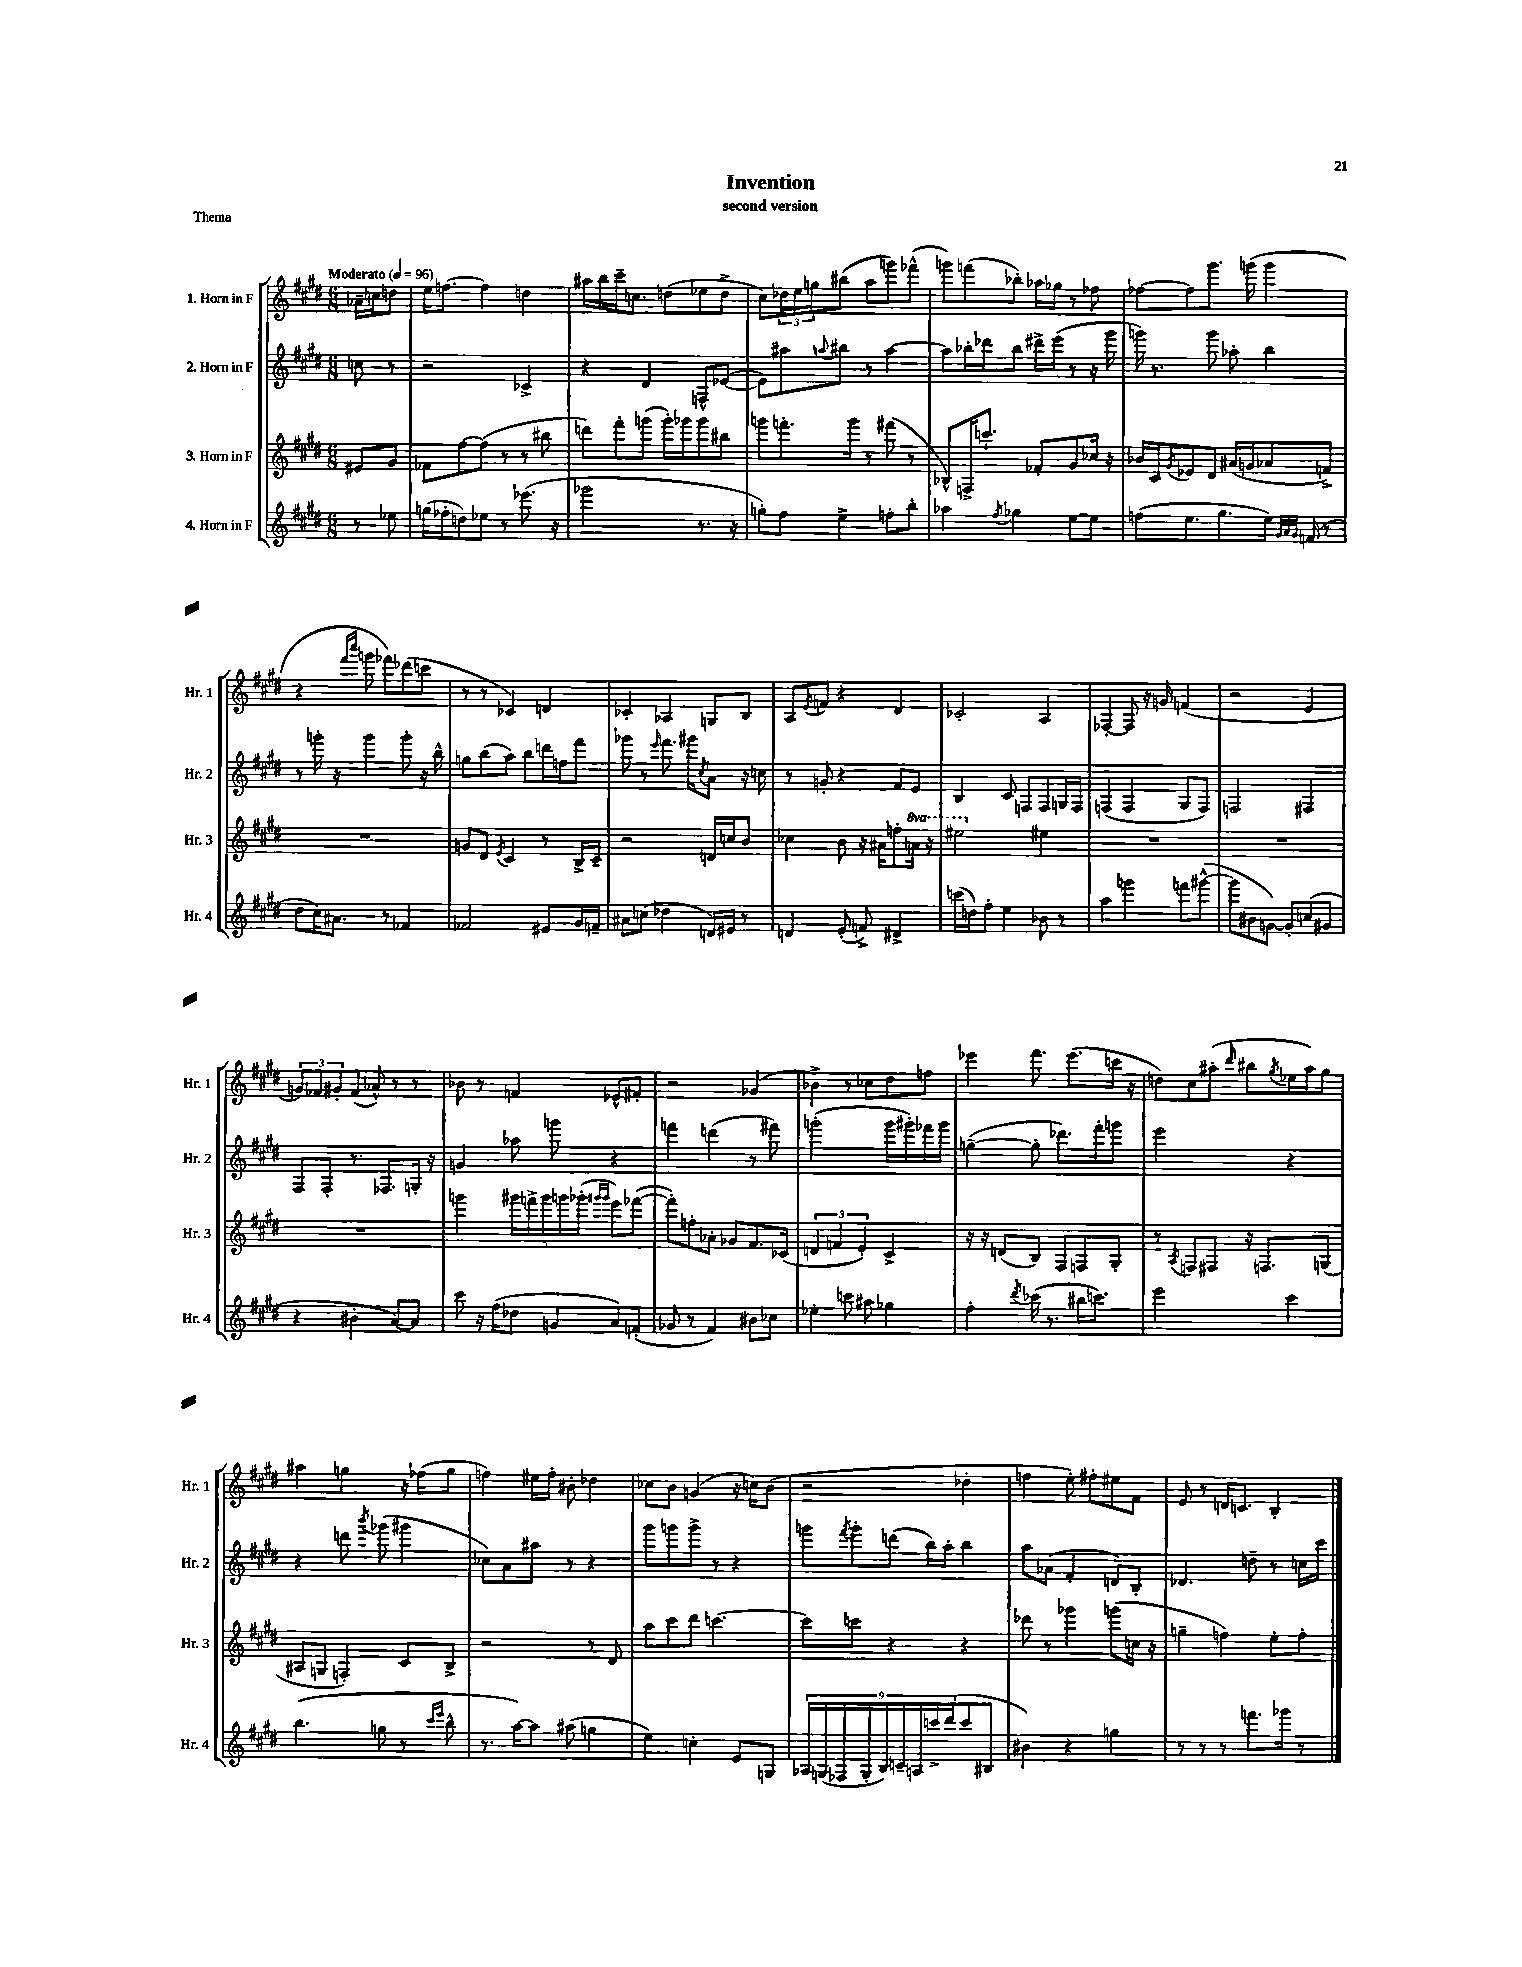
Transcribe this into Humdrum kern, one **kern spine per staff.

**kern	**kern	**kern	**kern
*staff4	*staff3	*staff2	*staff1
*clefG2	*clefG2	*clefG2	*clefG2
*k[f#c#g#d#]	*k[f#c#g#d#]	*k[f#c#g#d#]	*k[f#c#g#d#]
*M6/8	*M6/8	*M6/8	*M6/8
*MM96	*MM96	*MM96	*MM96
8r	8e#/L	8cc\	16a-~\LL
.	.	.	16cc\J
8ee-\	8g#/J	8r	8dd\J
=	=	=	=
(16gg\LL	8f-\L	2r	16ee\LK
16ff-'\J	.	.	[8.ff\J
8dd\)	[8ff#\	.	.
8ee-\J	(8ff#\]J	.	4ff\]
8r	8r	.	.
(8.eee-\	8r	4c-^/	4dd\
.	8bb#\	.	.
16r	.	.	.
=	=	=	=
2ggg-\	8ddd\L)	4r	16aa#\LL
.	.	.	16bb\
.	8fff#'\	.	16ccc#~\J
.	.	.	8.cc\J
.	(8ggg\J	4d#/	.
.	16ggg'\LL)	.	(8dd\L
.	16ggg-\J	.	.
8.r	8ggg-\	8F^^/L	8ee-\
.	8bb#\J	([8e-/J	8dd^\J
16r	.	.	.
=	=	=	=
8gg'\L)	8ggg\L	8e-\]L)	8cc#\L)
8ff#\J	8.fff'\	8aa#\	24dd-\L
.	.	.	24ee\
.	.	.	24gg\J
.	.	8qqaa/	.
4ee^\	.	8bb#\J	(8bb#\J
.	16ggg\Jk	.	.
.	8r	8r	8aa\L
8ff'\L	(8fff#\	[4aa\	8ggg\)
8bb'\J	8r	.	(8fff-^^\J
=	=	=	=
4aa-\	8B-^^/L)	8aa\]L	8ggg\L)
.	16F^/K	16bb-'\L	(8fff\
.	8.ccc`/J	16ddd-\J	.
8qff#/	.	.	.
4gg-\	.	8bb-\J	8bb-'\J)
.	8f-'/L	16ddd#^\LL	16aa-\LL
.	.	(16eee\JJ	16gg-\JJ
[8ee\L	8g#/	8r	8r
8ee\]J	16cc-/Jk	16r	8ff-\
.	16r	16ggg#\	.
=	=	=	=
(8ff\L	16b-/LL	16ggg\)	[8ff-\L
.	16c#/J	8.r	.
.	8qg#/	.	.
8.ee\	8e-/	.	8ff-\]
.	8d#/J	8ggg\	8.ggg#\J
8.gg#\	.	.	.
.	(16a#/LL	8aa-'\	.
.	16g/J	.	(16ggg\
16ee\Jk)	8a-/	4bb\	4ggg\
32qqg#/LLL	.	.	.
32qqa/	.	.	.
32qqg#/JJJ	.	.	.
(16f/	.	.	.
8r	8f^/J)	.	.
=	=	=	=
8dd#\L	2.r	8r	4r
16cc#\K)	.	16ggg'\	.
8.a#\J	.	16r	.
.	.	.	16qqfff#/LL
.	.	.	16qqcccc#/JJ
.	.	4ggg\	8ggg\
8r	.	.	8fff-\L)
4f-/	.	8ggg'\	(8ddd-\
.	.	16r	8ccc\J
.	.	16bb^^\	.
=	=	=	=
2f-/	8g/L	8gg\L	8r
.	8d#/J	(8bb\	8r
.	8qe/	.	.
.	4c#/	8aa\J)	4c-/)
.	.	8bb\L	.
8e#/L	8r	16ddd\L	4d/
.	.	16ff\J	.
16g#/L	16B^/LL	8fff#\J	.
16f~/JJ	16c#~/JJ	.	.
=	=	=	=
8a#\L	2r	8ggg-\	4c-'/
(8cc\J	.	8r	.
.	.	16qqeee/	.
4dd-\	.	8.fff#\	4A-/
.	.	16ggg#\LK	.
.	.	8qcc#/	.
16d/LL)	16d/LL	8a\J	8G/L
16e#/JJ	16cc/J	.	.
8r	8b/J	16r	8B/J
.	.	16cc\	.
=	=	=	=
4d/	4cc-\	8r	8A/L
.	.	.	8qe/
.	.	8g'/	8f/J
(8e'/	8b\	4r	4r
8f^/)	16r	.	.
.	16a#\LK	.	.
4d#^/	8ff'\	8f#/L	4d#/
.	16aa\Jk	8e/J	.
.	16r	.	.
=	=	=	=
(16ccc\LL	2eee#\	4B/	2c-'/
16dd\J)	.	.	.
8ff#'\J	.	.	.
4ee\	.	8c#/	.
.	.	8F/L	.
8b-\	4ee#\	8F/	4A/
8r	.	16G/L	.
.	.	16F/JJ	.
=	=	=	=
4aa\	2.r	(4F/	[4F-'/
4ggg\	.	4F/	8F-/]
.	.	.	16r
.	.	.	16g/
8fff\L	.	8G#/L	(4f/
([8ggg#^^\J	.	8F/J)	.
=	=	=	=
8ggg#\]L	2.r	2F/	2r
8b#\	.	.	.
[8g\J)	.	.	.
8g'/]L	.	.	.
(8cc/	.	4F#/	4e/
8g#/J	.	.	.
=	=	=	=
4r	2.r	8F#/L	12g/L)
.	.	.	12f-/
.	.	8F#'/J	.
.	.	.	12g#'/
4b#'\	.	8.r	(8f-/J
.	.	.	8a-^^/)
.	.	8.F-/L	.
[8a/L)	.	.	8r
8a/]J	.	16G'/Jk	8r
.	.	16r	.
=	=	=	=
8ccc#\	4ggg\	4g/	8b-\
16r	.	.	8r
(16ff#\LK	.	.	.
8dd-\J	20ggg#\LL	8aa-\	4f/
.	20fff^\	.	.
.	20ggg#\	.	.
8g/L	.	8ggg\	.
.	20ggg\	.	.
.	(20ggg-'\JJ	.	.
.	16qqggg#/LL	.	.
.	16qqggg#/JJ	.	.
8a/)	8eee\L)	4r	8e-^^/L
(8f'/J	([8fff-\J	.	8f#'/J
=	=	=	=
8g-/	8fff-'\]L)	4fff\	2r
8r	8ff'\	.	.
4f#/)	8a-'\J	(4ddd\	.
.	8g-/L	.	.
8b#\L	8.f#/	8r	(4g-/
8cc-\J	.	8fff#\)	.
.	(16c-/Jk	.	.
=	=	=	=
4ee-'\	6d/	(2ggg'\	4b-^\)
.	6f/	.	.
8ccc\	.	.	8r
.	6e'/)	.	.
8aa#\	.	.	8cc-\L
4gg-\	4c#^/	16ggg\LL	8dd#\
.	.	16ggg#'\)	.
.	.	16fff-\	8ff\J
.	.	16ggg#\JJ	.
=	=	=	=
4ff#'\	16r	([4gg~\	4eee-\
.	16r	.	.
.	(8d/L	.	.
8qddd#/	.	.	.
(16ccc-\	8B/J)	8gg'\]	8.fff#\
8.r	.	.	.
.	8F#/L	8.ddd-\L)	.
.	.	.	(8.eee-\L
16bb#\LK	8F/	.	.
8.ccc\J)	.	16fff#'\k	.
.	8G#'/J	8ggg\J	16ccc\Jk
.	.	.	16r
=	=	=	=
2eee\	8r	2eee\	8dd\L)
.	8qA/	.	.
.	8F/L	.	8cc#\
.	8F#/J	.	(8aa#'\J
.	.	.	16qqddd#/
.	16r	.	8bb#\L
.	8.F/L	.	.
.	.	.	8qgg#/
4ccc#\	.	4r	16ee-\L
.	.	.	16aa#\J)
.	(8G/J	.	8gg#\J
=	=	=	=
(4.bb\	8A#/L	4r	4aa#\
.	8G/J	.	.
.	4F'/)	8ddd\	4gg\
.	.	8qbbb/	.
8gg\	.	(8ggg-\	.
8r	8c#/L	4ggg#\	16r
.	.	.	(16ff-\LK
16qqccc#/LL	.	.	.
16qqeee/JJ	.	.	.
8bb^^\	8B^/J	.	8gg\J
=	=	=	=
8.r	2r	8cc-\L)	4ff\)
.	.	8a\	.
[16aa\LK)	.	.	.
8aa\]J	.	8aa#\J	16ee#\LL
.	.	.	16ff'\JJ
(8aa#\	.	8r	8b#'\
4gg\	8r	4r	4dd-\
.	8d#/	.	.
=	=	=	=
4ee\)	8aa\L	8ggg#\L	8cc-\L
.	8ccc#\	8ggg\	8b\J
4cc'\	8ddd#\J	8ggg^\J	(4g/
.	[4.ccc\	8r	.
8e/L	.	4r	16r
.	.	.	16cc\LK)
8G/J	.	.	(8b\J
=	=	=	=
18A-/LL	8ccc\]L	8ggg\L	2r
(18G/	.	.	.
18F-/	.	.	.
.	.	8qfff#/	.
.	8ccc\J	8ggg'\	.
18G'/	.	.	.
18B/)	.	.	.
.	4r	(8ddd\J	.
18c~/	.	.	.
18A/	.	.	.
.	.	16bb\LL)	.
18ccc^/	.	.	.
.	.	16aa'\JJ	.
(18ddd#/J	.	.	.
8ccc/	4r	4bb\	4dd-'\
8B#/J	.	.	.
=	=	=	=
4b#\)	8ddd-\	8aa\L	4ff\
.	8r	(8a-\J	.
4r	4ggg-\	4f#'/	8ee'\)
.	.	.	8ff#'\L
4gg\	(8ggg\L	8d/L)	8ee#\
.	16cc\Jk	8B'/J	8f#\J
.	16r	.	.
=	=	=	=
8r	4gg~\	4.d-/	8e/
8r	.	.	8r
8r	4ff\)	.	16d/LK
.	.	.	8.c/J
8.fff\L	.	8dd~\	.
.	8ee'\L	8r	4B'/
16ggg-\Jk	.	.	.
8r	8ff'\J	16cc\LL	.
.	.	16ccc#\JJ	.
==	==	==	==
*-	*-	*-	*-
